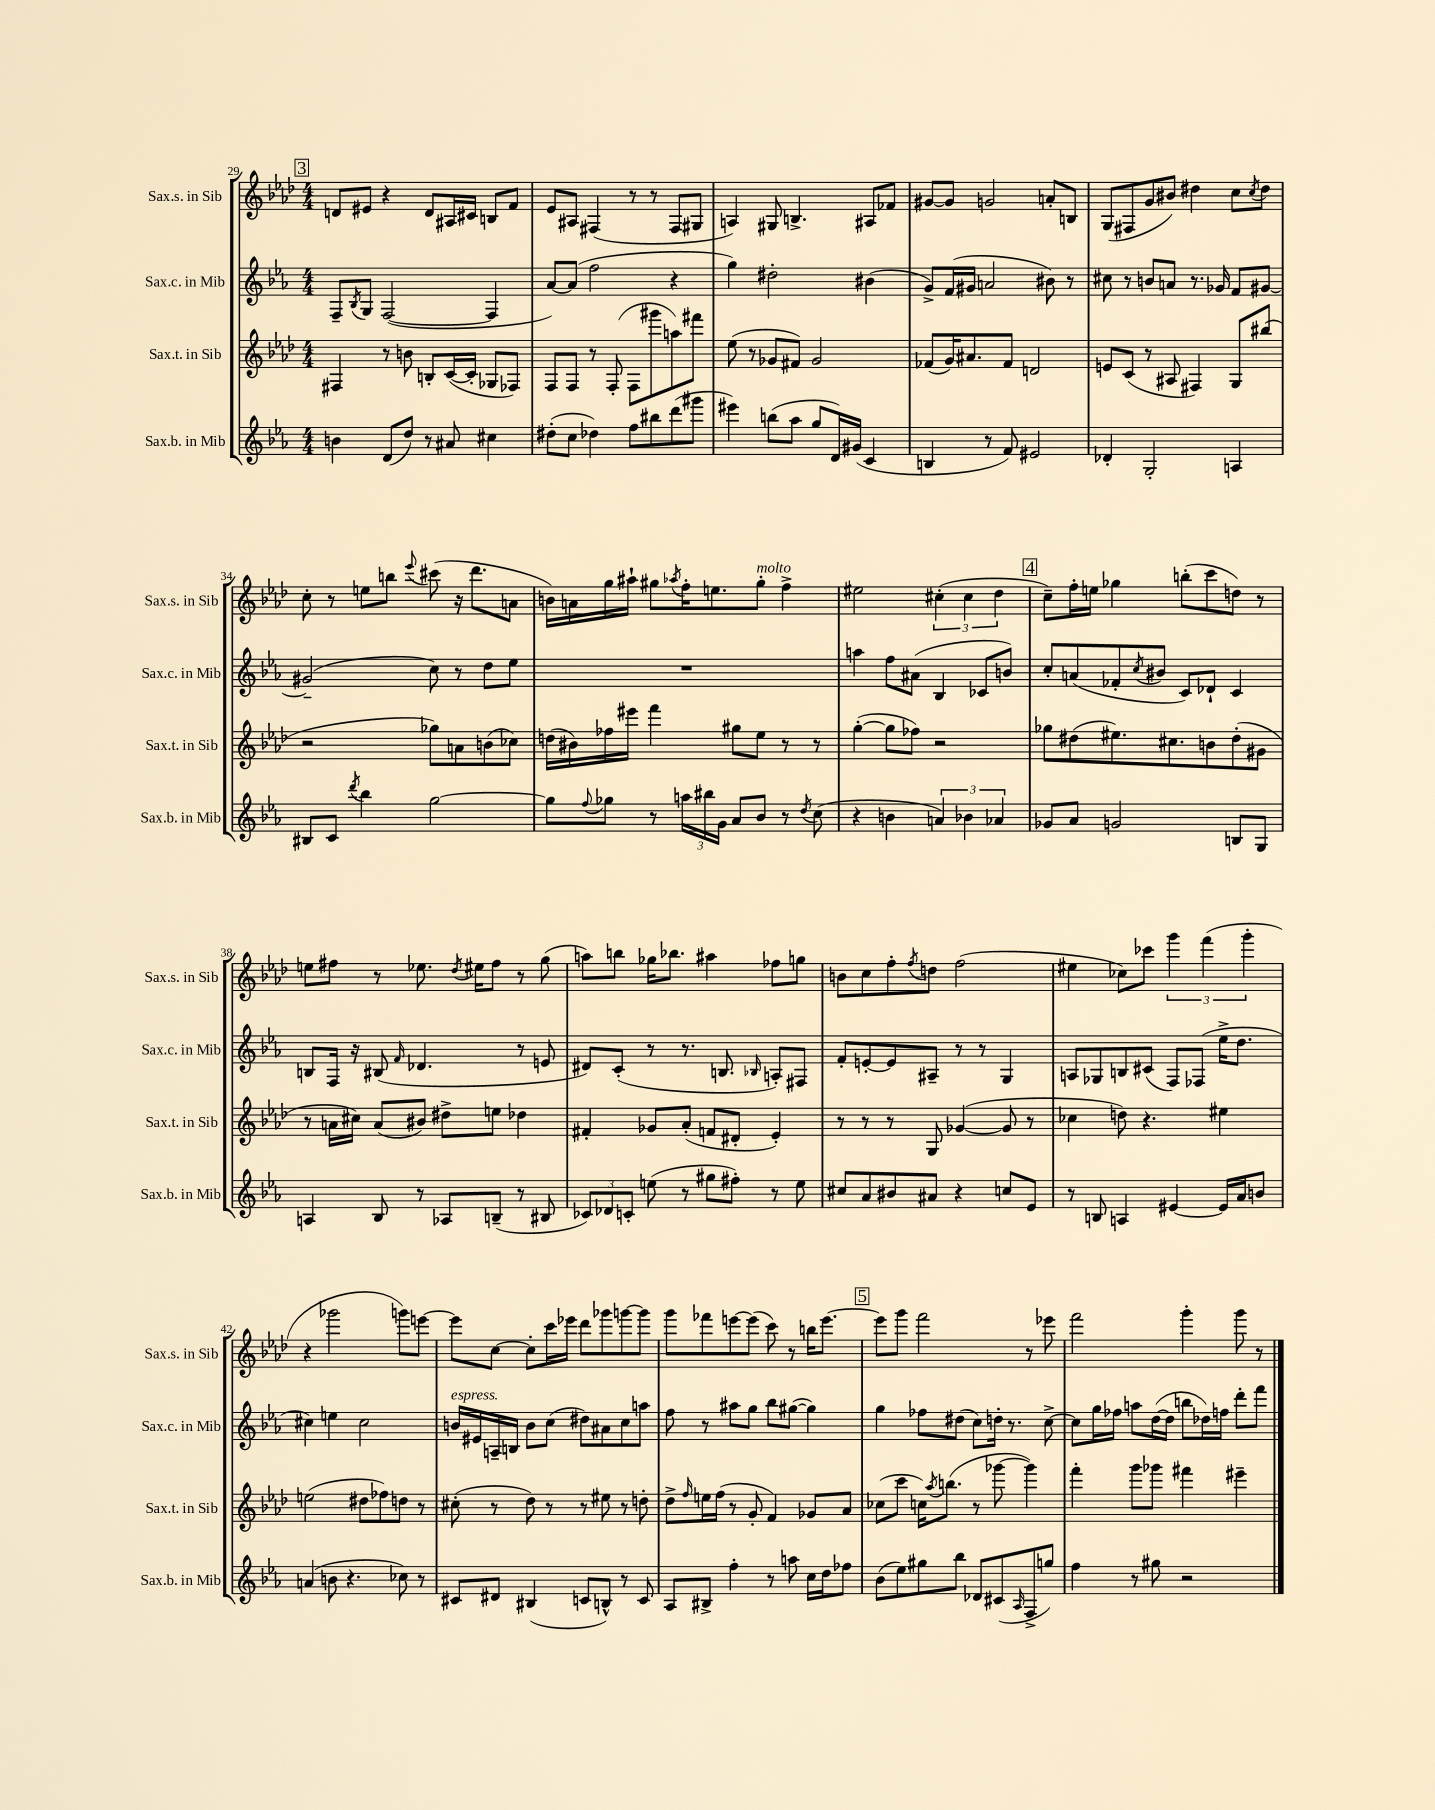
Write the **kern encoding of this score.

**kern	**kern	**kern	**kern
*staff4	*staff3	*staff2	*staff1
*clefG2	*clefG2	*clefG2	*clefG2
*k[b-e-a-]	*k[b-e-a-d-]	*k[b-e-a-]	*k[b-e-a-d-]
*M4/4	*M4/4	*M4/4	*M4/4
4b	4F#	8F~	8d
.	.	8qB-	.
.	.	8G	8e#
(8d	8r	([2F	4r
8dd)	8b	.	.
8r	8B'	.	8d
8a#	([16c	.	16A#
.	16c']	.	16c#
4cc#	8G-	4F]	8B
.	8F-)	.	8f
=	=	=	=
(8dd#'	8F	[8a-)	8e-
8cc	8F	(8a-]	8A#
4dd-)	8r	2ff	(4F#
.	(8F'	.	.
8ff	8F	.	8r
8bb#	8ggg#	.	8r
(8ddd	8aa)	4r	8F#
8ggg#	8fff#	.	8G#
=	=	=	=
4eee#)	(8ee-	4gg)	4A)
.	8r	.	.
(8bb	8g-	2dd#'	8G#
8aa-	8f#)	.	4.B^
8gg	2g-	.	.
16d)	.	.	.
(16g#	.	.	.
4c	.	(4b#	8A#
.	.	.	8f-
=	=	=	=
4B	(8f-	8g^)	[8g#
.	16g)	(16f	8g#]
.	8.a#	16g#	.
8r	.	2a	2g
8f)	8f-	.	.
2e#	2d	.	.
.	.	8b#)	8a'
.	.	8r	8B
=	=	=	=
4d-'	8e	8cc#	(8G
.	(8c	8r	8F#
2G'	8r	8b	8g
.	8A#	8a	8b#)
.	4F#)	8.r	4dd#
.	.	16g-	.
4A	8G	8f	8cc
.	.	.	8qcc
.	(8bb#	[8g#	8dd#
=	=	=	=
8B#	2r	(2g#~]	8cc'
8c	.	.	8r
8qddd	.	.	.
4bb-	.	.	8ee
.	.	.	8bb
.	.	.	8qqeee-
[2gg	8gg-)	8cc)	(8ccc#
.	8a	8r	16r
.	.	.	8.ddd-
.	(8b	8dd	.
.	8cc-)	8ee-	8a
=	=	=	=
8gg]	(16dd	1r	16b)
.	16b#)	.	16a
8qqff	.	.	.
8gg-	16ff-	.	16gg
.	16eee#	.	16aa#`
8r	4fff	.	8gg#
.	.	.	8qaa-
24aa	.	.	16ff'
24bb#	.	.	.
.	.	.	8.ee
24g	.	.	.
8a-	8gg#	.	.
8b-	8ee-	.	8gg#'
8r	8r	.	4ff^
8qdd	.	.	.
(8cc	8r	.	.
=	=	=	=
4r	([4gg'	4aa	2ee#
4b	8gg]	8ff	.
.	8ff-)	(8a#	.
6a)	2r	4B-	(6cc#'
6b-	.	.	6cc#
.	.	8c-	.
6a-	.	.	6dd-
.	.	8b)	.
=	=	=	=
8g-	8gg-	8cc'	8cc~)
8a-	(8dd#	(8a	16ff'
.	.	.	16ee
2g	8.ee#)	8f-'	4gg-
.	.	8qcc	.
.	.	8b#	.
.	8.cc#	.	.
.	.	8c)	(8bb'
.	8b	8d-`	8ccc
8B	(8dd#'	4c	8dd)
8G	8g#	.	8r
=	=	=	=
4A	8r	8B	8ee
.	16a	16F	8ff#
.	16cc#)	16r	.
8B-	(8a	(8B#	8r
.	.	16qqf	.
8r	8b#)	4.d-	8.ee-
8A-	8dd#^	.	.
.	.	.	8qdd-
.	.	.	16ee#
(8B~	8ee	.	8ff#
8r	4dd-	8r	8r
8B#	.	8e	(8gg
=	=	=	=
12c-)	4f#'	8d#)	8aa)
12d-	.	.	.
.	.	(8c'	8bb
12c'	.	.	.
(8ee	8g-	8r	16gg-
.	.	.	8.bb-
8r	(8a-'	8.r	.
8gg#	8f	.	4aa#
.	.	8.B	.
8ff#')	8d#'	.	.
.	.	16qqB-	.
8r	4e-')	8A')	8ff-
8ee	.	8F#	8gg
=	=	=	=
8cc#	8r	8f'	8b
8a-	8r	[8e'	8cc
8b#	8r	8e]	8ff'
.	.	.	8qff
8a#	8G	8A#~	8dd
4r	([4g-	8r	(2ff
.	.	8r	.
8cc	8g-]	4G	.
8e-	8r	.	.
=	=	=	=
8r	4cc-	8A	4ee#
8B	.	8G-	.
4A	8dd)	8B	8cc-)
.	4.r	(8c#	8ccc-
[4e#	.	8F)	6ggg
.	.	(8F-	.
.	.	.	(6fff
16e#]	4ee#	16ee-^	.
16a-	.	8.dd	.
.	.	.	6ggg'
8b	.	.	.
=	=	=	=
(4a	(2ee	4cc#)	4r
8b	.	4ee	2ggg-
4.r	.	.	.
.	8dd#	2cc#	.
.	8ff-)	.	.
8cc-)	8dd	.	8ggg)
8r	8r	.	[8eee
=	=	=	=
8c#	(8cc#'	16b	8eee]
.	.	16e#	.
8d#	8r	16A~	[8cc
.	.	16B	.
(4B#	8dd-)	8b	8cc']
.	8r	(8cc	16ccc
.	.	.	16eee-
8c	8r	8dd#)	8ddd-
8B^^)	8ee#	8a#	8ggg-
8r	8r	8cc	[8ggg
8c	8dd'	8aa	8ggg]
=	=	=	=
8A-	8dd-^	8ff	8ggg
.	16qqff	.	.
8B#^	16ee	8r	8fff-
.	(16ff	.	.
4ff'	8r	8aa#	[8eee
.	8g'	8gg	(8eee]
8r	4f)	8bb-	8ccc)
8aa	.	([8gg#	8r
16cc	8g-	4gg#])	16bb
16dd	.	.	[8.eee
8ff-	8a-	.	.
=	=	=	=
(8b-	(8cc-	4gg	8eee]
8ee-)	8ccc	.	8ggg
8gg#	16cc)	8ff-	2fff
.	8qaa-	.	.
.	(8.bb	.	.
8bb-	.	(8dd#	.
8d-	8r	8cc)	.
(8c#	[8ggg-	16dd'	.
.	.	8.r	.
16qqA-	.	.	.
8F^	4ggg-])	.	8r
8gg)	.	[8cc^	8eee-
=	=	=	=
4ff	4fff'	8cc]	2fff
.	.	16gg	.
.	.	16ff-	.
8r	8ggg	8aa	.
8gg#	8ggg-	([16dd	.
.	.	16dd]	.
2r	4fff#	8bb	4ggg'
.	.	16dd-)	.
.	.	16ff	.
.	4eee#~	8ddd'	8ggg
.	.	8fff	8r
==	==	==	==
*-	*-	*-	*-
